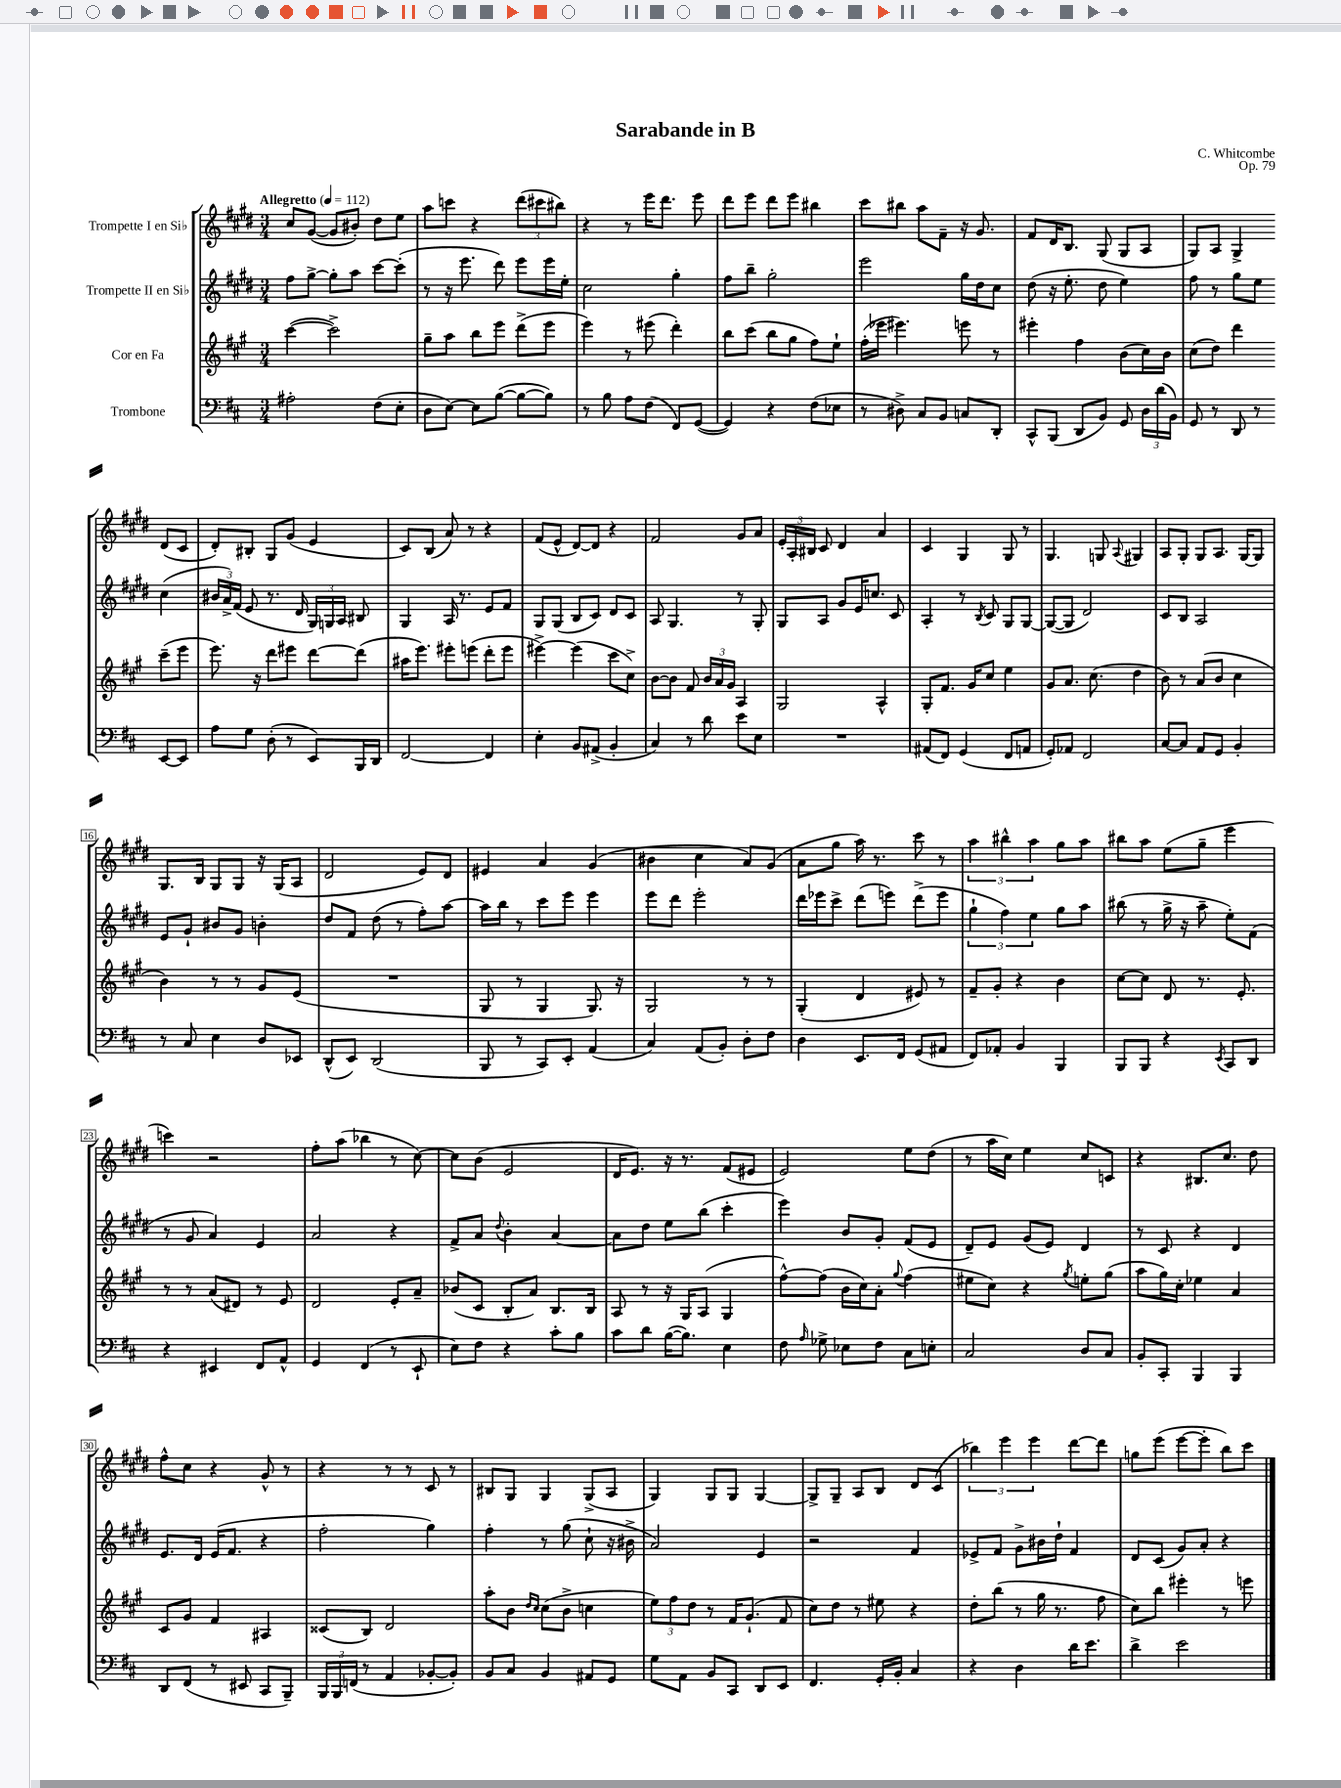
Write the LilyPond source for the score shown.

\header { title = "Sarabande in B" composer = "C. Whitcombe" opus = "Op. 79" }
<<
\new StaffGroup <<
\new Staff = "s0" \with { instrumentName = "Trompette I en Sib" } {
    \clef treble \key e \major \numericTimeSignature \time 3/4 \tempo "Allegretto" 4 = 112
    \autoBeamOff cis''8[ gis'8]~( gis'8[ bis'8]-.) dis''8[ e''8] |
    a''8[ c'''8] r4 \tuplet 3/2 { dis'''8[( cis'''8 bis''8]) } |
    r4 r8 e'''16[ dis'''8.] e'''8 |
    dis'''8[ e'''8] dis'''8[ e'''8] bis''4 |
    cis'''8[ bis''8] a''8[ fis'8]-- r16 gis'8. |
    fis'8[ dis'16 b8.] gis8( gis8[ a8] |
    gis8[) a8] gis4-> dis'8[( cis'8] |
    dis'8[-.) bis8]-. gis8[ gis'8]( e'4 |
    cis'8[) b8]( a'8) r8 r4 |
    fis'8[( e'8]-^ dis'8[~) dis'8] r4 |
    fis'2 gis'8[ a'8] |
    \tuplet 3/2 { e'16[-. a16-. bis16] } cis'8 dis'4 a'4 |
    cis'4 gis4 gis8 r8 |
    gis4. g8 \appoggiatura { a8 } gis4 |
    a8[ gis8]-. gis8[ a8.] gis16[~ gis8] |
    gis8.[ b16] gis8[ gis8] r16 gis16[( a8] |
    dis'2 e'8[) dis'8] |
    eis'4 a'4 gis'4( |
    bis'4 cis''4 a'8[) gis'8]( |
    a'8[ gis''8] a''16) r8. cis'''8 r8 |
    \tuplet 3/2 { a''4 bis''4-^ a''4 } gis''8[ a''8] |
    bis''8[ a''8] e''8[( gis''8]-- e'''4 |
    c'''4) r2 |
    fis''8[-. a''8]( bes''4 r8 cis''8~) |
    cis''8[ b'8]( e'2 |
    dis'16[ e'8.]) r16 r8. fis'8[( eis'8] |
    e'2) e''8[ dis''8]( |
    r8 a''16[ cis''16]) e''4 cis''8[ c'8] |
    r4 bis8.[ cis''8.] dis''8 |
    fis''8[-^ cis''8] r4 gis'8-^ r8 |
    r4 r8 r8 cis'8 r8 |
    bis8[ gis8] gis4 gis8[->( a8] |
    gis4) gis8[ gis8] gis4~ |
    gis8[-> gis8]-- a8[ b8] dis'8[ cis'8]( |
    \tuplet 3/2 { bes''4) e'''4 e'''4 } dis'''8[~ dis'''8] |
    g''8[ e'''8]( e'''8[~ e'''8]-. b''8[) cis'''8] \bar "|." |
}
\new Staff = "s1" \with { instrumentName = "Trompette II en Sib" } {
    \clef treble \key e \major \numericTimeSignature \time 3/4
    \autoBeamOff fis''8[ gis''8]~-> gis''8[-. a''8] cis'''8[~ cis'''8]-.( |
    r8 r16 e'''8. dis'''8) e'''8[ e'''16 e''16]-. |
    cis''2 gis''4-. |
    fis''8[ b''8]-- gis''2-. |
    e'''2 gis''16[ dis''16 cis''8] |
    dis''8( r16 e''8.-. dis''8 e''4) |
    fis''8 r8 gis''8[ e''8] cis''4( |
    \tuplet 3/2 { bis'16[ a'16->) fis'16]( } e'8 r8. dis'16 \tuplet 3/2 { gis16[) g16 a16] } bis8 |
    gis4 a16 r8. e'8[ fis'8] |
    gis8[ gis8]( b8[ cis'8]) dis'8[ cis'8] |
    a8 gis4. r8 gis8-. |
    gis8[ a8] gis'8[ e'16 c''8.] cis'8 |
    a4-. r8 \acciaccatura { b8 } cis'8 gis8[ gis8]~ |
    gis8[~( gis8] dis'2) |
    cis'8[ b8] a2 |
    e'8[ gis'8]-! bis'8[ gis'8] b'4-. |
    dis''8[ fis'8] dis''8( r8 fis''8[-.) a''8]~ |
    a''16[ b''16] r8 cis'''8[ e'''8] e'''4 |
    e'''8[ dis'''8] e'''2-. |
    dis'''16[ ees'''16 cis'''8]-> dis'''8[( e'''8]) dis'''8[->( e'''8] |
    \tuplet 3/2 { gis''4-! fis''4) e''4 } gis''8[ a''8] |
    bis''8( r8 gis''16-> r16 a''8-- e''8[-.) fis'8]( |
    r8 gis'8 a'4) e'4 |
    a'2 r4 |
    fis'8[-> a'8] \appoggiatura { dis''8 } b'4-. a'4~ |
    a'8[ dis''8] e''8[ b''8]( cis'''4-. |
    e'''4) b'8[ gis'8]-. fis'8[( e'8] |
    dis'8[--) e'8] gis'8[( e'8]) dis'4 |
    r8 cis'8 r4 dis'4 |
    e'8.[ dis'16] e'16[( fis'8.] r4 |
    fis''2-. gis''4) |
    fis''4-. r8 gis''8( cis''8-! r16 bis'16-> |
    a'2) e'4 |
    r2 fis'4 |
    ees'8[-> fis'8] gis'8[-> bis'16 dis''16]-! fis'4 |
    dis'8[ cis'8]( gis'8[) a'8]-. r4 \bar "|." |
}
\new Staff = "s2" \with { instrumentName = "Cor en Fa" } {
    \clef treble \key a \major \numericTimeSignature \time 3/4
    \autoBeamOff cis'''4~( cis'''2->) |
    gis''8[-- a''8] b''8[ e'''8] d'''8[->( e'''8] |
    e'''4) r8 eis'''8( d'''4-.) |
    b''8[ cis'''8]( b''8[ gis''8] fis''8[) e''8]-! |
    fis''16[-.( ees'''16] eis'''4.) e'''8 r8 |
    eis'''4-. fis''4 b'8[( cis''16) b'16] |
    cis''8[( d''8]) d'''4 cis'''8[--( e'''8] |
    e'''8.) r16 d'''8[ eis'''8] d'''8[~ d'''8]( |
    ais''16[ e'''8.]) eis'''8[-. e'''8]( d'''8[-. e'''8] |
    eis'''4~->) eis'''4( cis'''8[ cis''8]->) |
    b'8[~ b'8] fis'8 \tuplet 3/2 { b'16[ a'16 gis'16] } a4 |
    gis2 a4-^ |
    gis8[-. fis'8.] gis'16[ cis''8] e''4 |
    gis'8[ a'8.] cis''8.( d''4 |
    b'8) r8 a'8[( b'8] cis''4 |
    b'4) r8 r8 gis'8[ e'8]( |
    R2. |
    gis8 r8 gis4 gis8.) r16 |
    gis2 r8 r8 |
    gis4-.( d'4 eis'8) r8 |
    fis'8[-- gis'8]-. r4 b'4 |
    cis''8[~ cis''8] d'8 r8. e'8.-. |
    r8 r8 a'8[( dis'8]) r8 e'8 |
    d'2 e'8[-. a'8]-- |
    bes'8[( cis'8] b8[-. a'8]) b8.[ b16] |
    a8 r8 r16 gis16[ a8]( gis4 |
    fis''8[~-^) fis''8]( b'16[ cis''16) a'8]-. \appoggiatura { gis''8 } fis''4( |
    eis''8[ cis''8]) r4 \acciaccatura { gis''8 } e''8[-. gis''8]( |
    a''8[ gis''16) cis''16]-. ees''4 a'4 |
    cis'8[ gis'8] fis'4 ais4 |
    cisis'8[( b8]) d'2 |
    a''8[-. b'8] \grace { d''16[ cis''16] } cis''8[( b'8]-> c''4 |
    \tuplet 3/2 { e''8[) fis''8 d''8] } r8 fis'16[ gis'8.]-!( fis'8 |
    cis''8[) d''8] r8 eis''8 r4 |
    d''8[-. b''8]( r8 gis''16 r8. fis''8 |
    cis''8[) b''8] eis'''4-. r8 e'''8 \bar "|." |
}
\new Staff = "s3" \with { instrumentName = "Trombone" } {
    \clef bass \key d \major \numericTimeSignature \time 3/4
    \autoBeamOff ais2-. fis8[( e8]-. |
    d8[ e8]~) e8[ b8]~( b8[~ b8]) |
    r8 b8 a8[ fis8]( fis,8[) g,8]~( |
    g,4) r4 fis8[( ees8] |
    r8 dis8->) cis8[ b,8] c8[ d,8]-. |
    cis,8[-^ b,,8]( d,8[ b,8]) g,8 \tuplet 3/2 { d16[ d'16( b,16]) } |
    g,8 r8 d,8 r8 e,8[~ e,8] |
    a8[ g8] d8-.( r8 e,8[) b,,16 d,16] |
    fis,2~ fis,4 |
    e4-. b,8[ ais,8]->( b,4-. |
    cis4) r8 d'8 e'8[ e8] |
    R2. |
    ais,8[( fis,8]) g,4( fis,8[ a,8] |
    g,8[-.) aes,8] fis,2 |
    cis8[~ cis8] a,8[ g,8] b,4-. |
    r8 cis8 e4 d8[ ees,8] |
    d,8[-^( e,8]) d,2( |
    b,,8 r8 cis,8[) e,8]-. a,4( |
    cis4) a,8[( b,8]-.) d8[-. fis8] |
    d4 e,8.[ fis,16] g,8[( ais,8] |
    fis,8[) aes,8]-. b,4 b,,4 |
    b,,8[ b,,8] r4 \acciaccatura { e,8 } cis,8[ d,8] |
    r4 eis,4 fis,8[ a,8]-^ |
    g,4 fis,4( r8 e,8-! |
    e8[) fis8] r4 cis'8[-. b8] |
    cis'8[ d'8] b16[~( b8.]) e4 |
    fis8 \grace { a16 } ges8-> ees8[ fis8] cis8[ e8]-. |
    cis2 d8[ cis8] |
    b,8[-. cis,8]-. b,,4 b,,4 |
    d,8[ fis,8]( r8 eis,8 cis,8[ b,,8]--) |
    \tuplet 3/2 { b,,16[ b,,16 f,16]( } r8 a,4 bes,8[~-. bes,8]-.) |
    b,8[ cis8] b,4 ais,8[ g,8] |
    g8[ a,8] b,8[ cis,8] d,8[ e,8] |
    fis,4. g,16[-. b,16]-. cis4 |
    r4 d4 d'16[ e'8.] |
    d'4-> e'2 \bar "|." |
}
>>
>>
\layout { \context { \Score \override BarNumber.stencil = #(make-stencil-boxer 0.1 0.3 ly:text-interface::print) } }
